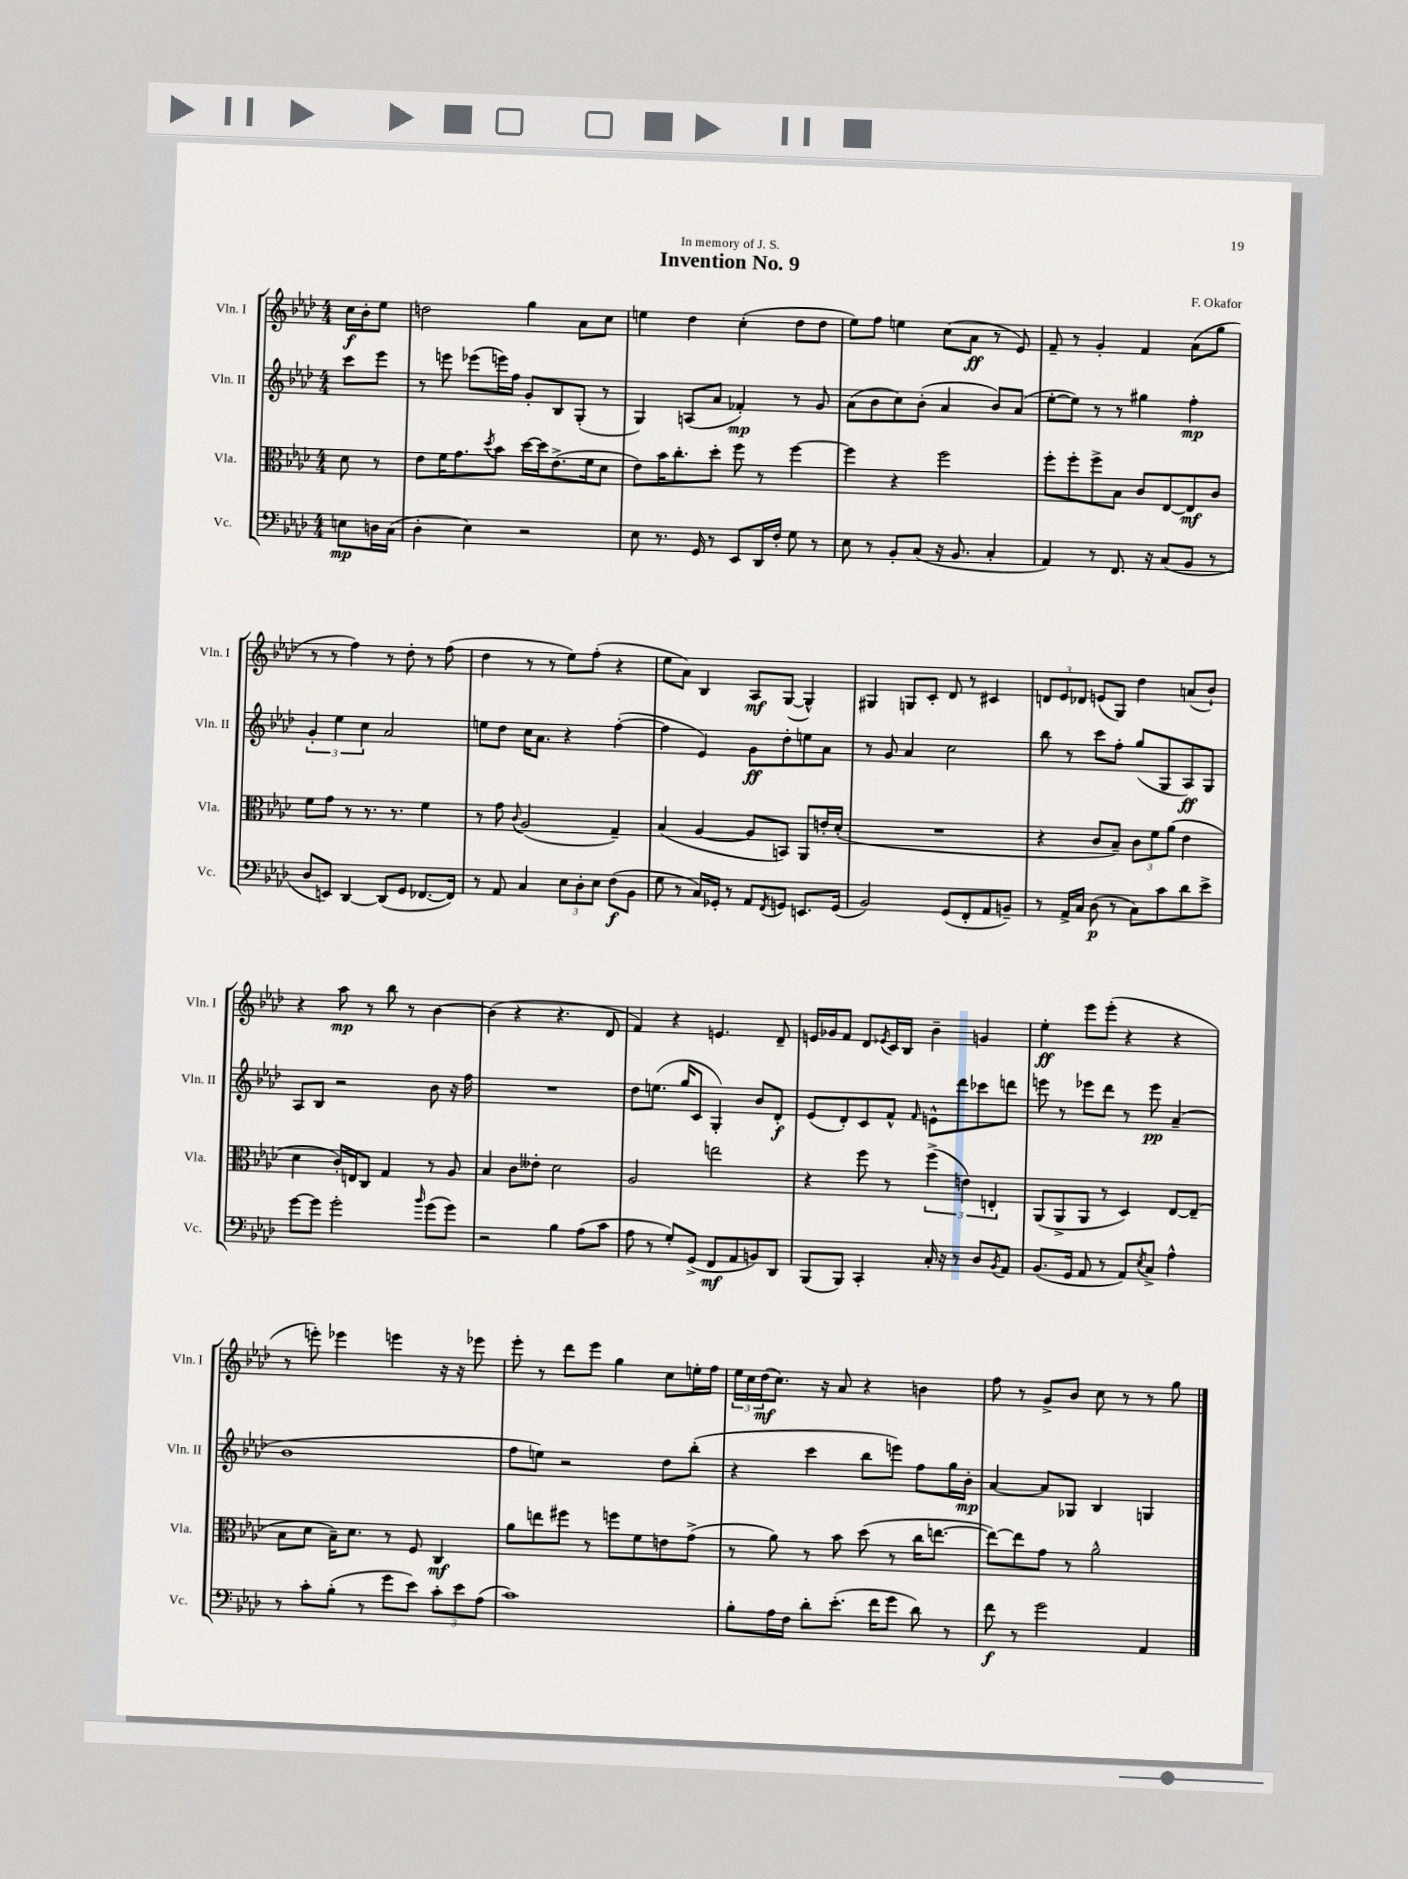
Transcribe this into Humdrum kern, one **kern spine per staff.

**kern	**kern	**kern	**kern
*staff4	*staff3	*staff2	*staff1
*clefF4	*clefC3	*clefG2	*clefG2
*k[b-e-a-d-]	*k[b-e-a-d-]	*k[b-e-a-d-]	*k[b-e-a-d-]
*M4/4	*M4/4	*M4/4	*M4/4
8E	8d-	8ccc	16cc
.	.	.	16b-'
16D	8r	8eee-	8ee-
(16C	.	.	.
=	=	=	=
4D-'	8e-	8r	2dd
.	16f	8eee	.
.	8.g	.	.
4E-)	.	(8eee-	.
.	8qdd-	.	.
.	8b-	16eee)	.
.	.	16ff	.
2r	[16dd-	8g'	4gg
.	16dd-]	.	.
.	(8.e-^	8B-	.
.	.	(8G'	8a-
.	16f	.	.
.	8d-	8r	8cc
=	=	=	=
8E-	8e-)	4G)	4ee
8.r	16b-	.	.
.	8.cc'	.	.
.	.	(8A	4dd-
16GG	.	.	.
8r	8dd-'	8a-	.
8EE-	8ff	4f-')	(4cc'
16DD-	8r	.	.
16F'	.	.	.
8G	[4ff	8r	8dd-
8r	.	8g	8dd-
=	=	=	=
8E-	4ff]	(8a-	8ee-)
8r	.	8b-	8ff
8BB-'	4r	8cc)	4ee
(8C	.	(8b-'	.
16r	2ff	4a-	(8cc
8.BB-	.	.	.
.	.	.	8a-
4C'	.	8b-)	8r
.	.	(8a-	8e-)
=	=	=	=
4AA-)	8ff'	[8ee-'	8f~
.	8ff'	8ee-])	8r
8r	8ff^	8r	4g'
8.FF	8B-	8r	.
.	8c	4gg#	4f
16r	.	.	.
(8C	[8E-	.	.
8BB-	8E-]	4ff'	(8a-
8r	8c	.	8gg
=	=	=	=
8D-	8f	6g'	8r
8EE)	8g	.	8r
.	.	6ee-	.
[4DD-	8r	.	4ff)
.	.	6cc	.
.	8.r	.	.
(8DD-]	.	2a-	8r
.	8.r	.	.
8GG	.	.	8dd-'
[8.FF-	4f	.	8r
.	.	.	(8ff
16FF-])	.	.	.
=	=	=	=
8r	8r	8ee	4dd-
8AA-	8g	8dd-	.
.	8qqc	.	.
4C	(2A-	16cc	8r
.	.	8.a-	.
.	.	.	8r
12E-	.	4r	8ee-)
12D-'	.	.	.
.	.	.	(8ff'
12E-	.	.	.
(8F	4G~)	([4ff'	4r
8BB-	.	.	.
=	=	=	=
8G	(4B-	4ff]	8ee-
8r	.	.	8a-)
16C)	[4A-	4e-)	4B-
16GG-'	.	.	.
8r	.	.	.
8AA-	8A-]	8g	8A-
8qFF	.	.	.
8GG	8BB)	8dd-'	([8G
8.EE	8AA-	8ee	4G^^])
.	16e'	8a-	.
(16GG	(16d-'	.	.
=	=	=	=
2BB-)	1r	8r	4G#
.	.	8g	.
.	.	4a-	8G
.	.	.	8c'
(8GG	.	2cc	8d-
8FF'	.	.	8r
8AA-	.	.	4c#
8BB~)	.	.	.
=	=	=	=
8r	4r	8bb-	12d
.	.	.	12e-
16AA-^	.	8r	.
.	.	.	12d-
16C	.	.	.
(8D-	8c	8ccc	(8e
8r	8B-~)	8ff'	8G)
8C)	12c	(8gg	4dd-
.	12f	.	.
8c	.	8G	.
.	(12a-	.	.
8d-	4e-	8A-)	(8a
8e-^	.	8G	8b-`)
=	=	=	=
[8g	4d-	8A-	4r
8g]	.	8B-	.
2g'	16c')	2r	8aa-
.	16E	.	.
.	8C	.	8r
.	4G	.	8bb-
.	.	.	8r
16qqb-	.	.	.
(8g	8r	8b-	[4b-
8g)	8A-	16r	.
.	.	16ff	.
=	=	=	=
2r	4B-	1r	(4b-]
.	8c	.	4r
.	8e--'	.	.
4B-	2d-	.	4.r
(8A-	.	.	.
8c	.	.	8d-
=	=	=	=
8A-	2A-	8dd-	4f)
8r	.	(8.ee	.
8G')	.	.	4r
.	.	16gg	.
(8GG^	.	8c	.
8FF	2ee	4G')	4.e
8AA-	.	.	.
8BB)	.	8b-	.
8DD-	.	8d-'	8d-~
=	=	=	=
(8BBB-	4r	(8e-	16e
.	.	.	16g-
8BBB-)	.	8d-')	8f
4CC'	8ff	8c	8d-
.	.	.	8qe-
.	8r	8f^^	16c
.	.	.	16B-
.	.	16qqf	.
16C'	(6ff^	8e^^	4b-~
16r	.	.	.
8r	.	8ddd-	.
.	6e)	.	.
8D-	.	8ccc-	4g
.	6E'	.	.
8qBB-	.	.	.
8AA-	.	8ddd	.
=	=	=	=
(8.BB-	(8AA-	8eee	4ee-'
.	8AA-^	8r	.
16GG	.	.	.
8AA-	8AA-	8eee-	8eee-
8r	8r	8ddd-	(8eee-'
8AA-)	4D-)	8r	4r
8qE-	.	.	.
8C^	.	8eee-	.
4A-^^	[8E-	(4a-~	4r
.	(8E-~]	.	.
=	=	=	=
8r	8B-	1b-	8r
8c'	8d-	.	8eee')
(8B-'	16B-~)	.	4eee-
.	8.d-	.	.
8r	.	.	.
8g	8r	.	4eee
8e-)	8F	.	.
12c'	4C	.	16r
.	.	.	16r
12e-	.	.	.
.	.	.	8eee-
(12A-	.	.	.
=	=	=	=
1c)	8a-	8ff	8eee-'
.	8ee	8ee)	8r
.	8ff#	2r	8ddd-
.	8r	.	8eee-
.	8ff	.	4gg
.	8f	.	.
.	8e	8dd-	8cc
.	(8g^	(8bb-'	16ee'
.	.	.	16ff
=	=	=	=
8B-'	8r	4r	24ee-
.	.	.	24cc
.	.	.	(24dd-
16A-	8a-)	.	8.cc)
16F	.	.	.
8d-'	8r	4ccc	.
.	.	.	16r
(8.e-'	8b-	.	8a-
.	(8dd-	8bb-	4r
16f	.	.	.
8g	8r	8eee)	.
8d-)	16cc	8ff	4b
.	[8.ee	.	.
8r	.	16gg	.
.	.	16b-'	.
=	=	=	=
8f	8ee_)	[4a-	8ff
8r	8ee]	.	8r
2g	8g	8a-]	8g^
.	8r	8G-	8b-
.	2a-^^	4B-	8cc
.	.	.	8r
4AA-	.	4G	8r
.	.	.	8gg
==	==	==	==
*-	*-	*-	*-
